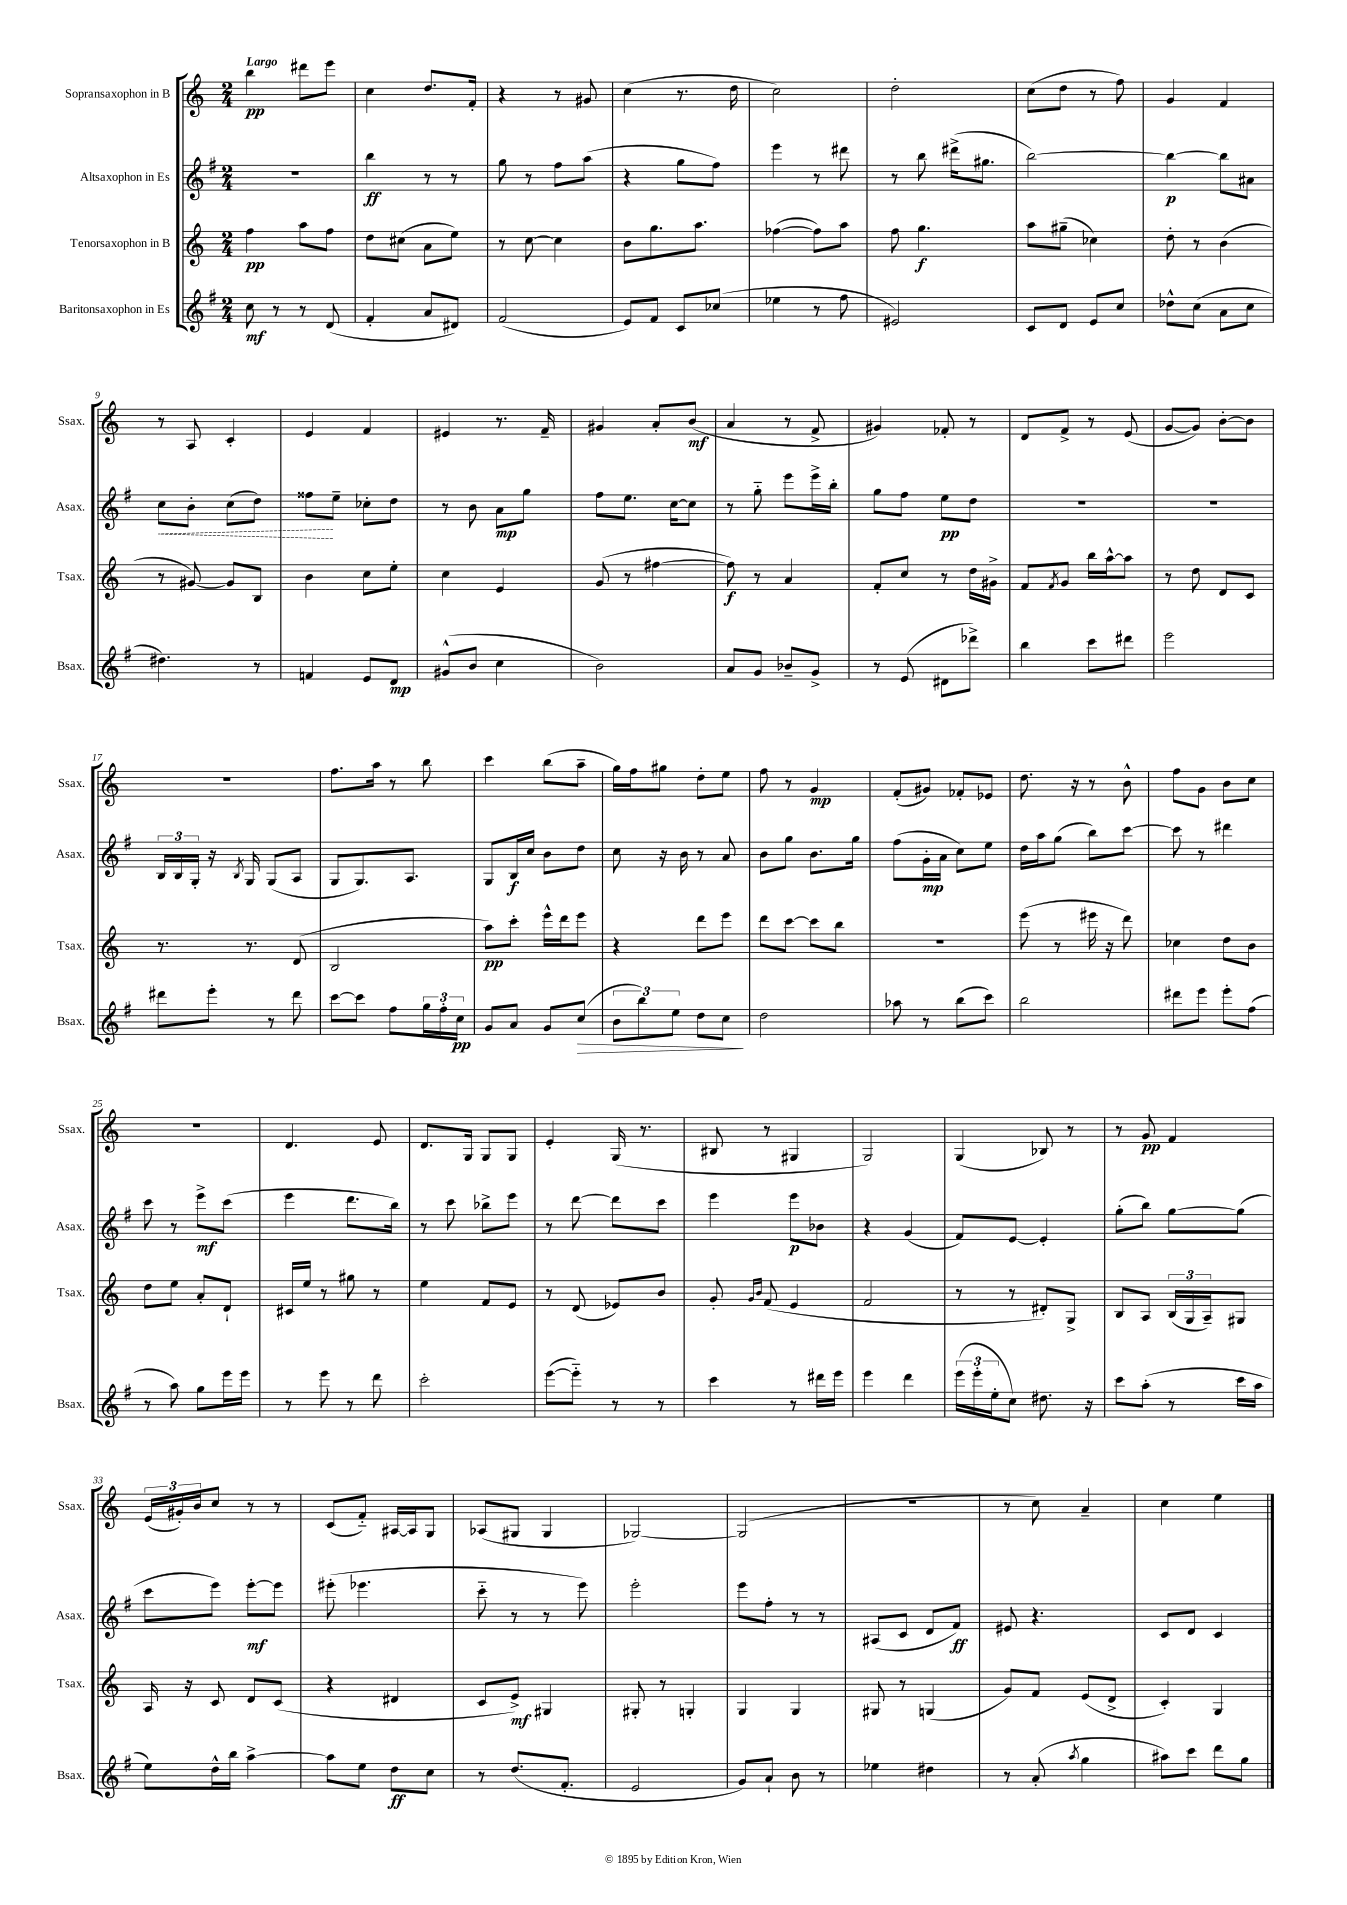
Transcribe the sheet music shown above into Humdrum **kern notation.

**kern	**kern	**kern	**kern
*staff4	*staff3	*staff2	*staff1
*clefG2	*clefG2	*clefG2	*clefG2
*k[f#]	*k[]	*k[f#]	*k[]
*M2/4	*M2/4	*M2/4	*M2/4
8cc	4ff	2r	4bb
8r	.	.	.
8r	8aa	.	8ddd#
(8d	8ff	.	8eee
=	=	=	=
4f#'	8dd	4bb	4cc
.	(8cc#	.	.
8a	8a	8r	8.dd
8d#)	8ee)	8r	.
.	.	.	16f'
=	=	=	=
(2f#	8r	8gg	4r
.	[8cc	8r	.
.	4cc]	8ff#	8r
.	.	(8aa	8g#
=	=	=	=
8e)	8b	4r	(4cc
8f#	8.gg	.	.
8c	.	8gg	8.r
.	8.aa	.	.
(8cc-	.	8ff#)	.
.	.	.	16dd
=	=	=	=
4ee-	([4ff-	4eee	2cc)
8r	8ff-])	8r	.
8ff#	8aa	8ddd#	.
=	=	=	=
2e#)	8ff	8r	2dd'
.	4.gg	8bb	.
.	.	(16ddd#^	.
.	.	8.gg#	.
=	=	=	=
8c	8aa	[2bb)	(8cc
8d	(8gg#~	.	8dd
8e	4cc-)	.	8r
8cc	.	.	8ff)
=	=	=	=
8dd-^^	8dd'	4bb_	4g
(8cc	8r	.	.
8a	(4b	8bb]	4f
8cc	.	8a#	.
=	=	=	=
4.dd#)	8r	8cc	8r
.	[8g#)	8b'	8A
.	8g#]	(8cc	4c'
8r	8B	8dd)	.
=	=	=	=
4f	4b	8ff##	4e
.	.	8ee~	.
8e	8cc	8cc-'	4f
8d	8ee'	8dd	.
=	=	=	=
(8g#^^	4cc	8r	4e#
8b	.	8b	.
4cc	4e	8a	8.r
.	.	8gg	.
.	.	.	16f~
=	=	=	=
2b)	(8g	8ff#	4g#
.	8r	8.ee	.
.	[4ff#	.	8a'
.	.	[16cc	.
.	.	8cc]	(8b
=	=	=	=
8a	8ff#])	8r	4a
8g	8r	8gg'~	.
8b-~	4a	8eee	8r
8g^	.	16eee^	8f^
.	.	16bb'	.
=	=	=	=
8r	8f'	8gg	4g#)
(8e	8cc	8ff#	.
8d#	8r	8ee	8f-'
8ddd-^)	16dd	8dd	8r
.	16g#^	.	.
=	=	=	=
4bb	8f	2r	8d
.	8qf	.	.
.	8g	.	8f^
8ccc	16bb	.	8r
.	[16aa^^	.	.
8ddd#	8aa]	.	(8e
=	=	=	=
2eee	8r	2r	[8g
.	8dd	.	8g])
.	8d	.	[8b'
.	8c	.	8b]
=	=	=	=
8ddd#	8.r	24B	2r
.	.	24B	.
.	.	24G'	.
8eee'	.	16r	.
.	.	8qB	.
.	8.r	16G	.
8r	.	(8G	.
8ddd#	(8d	8A	.
=	=	=	=
[8ccc	2B	8G	8.ff
8ccc]	.	8.G)	.
.	.	.	16aa
8ff#	.	.	8r
.	.	8.A	.
24gg	.	.	8bb
24ff#'	.	.	.
24cc	.	.	.
=	=	=	=
8g	8aa)	8G	4ccc
8a	8ccc'	16B	.
.	.	16cc	.
8g	16eee^^	8b	(8bb
.	16ddd	.	.
(8cc	8eee	8dd	8aa~
=	=	=	=
12b	4r	8cc	16gg)
.	.	.	16ff
12bb)	.	.	.
.	.	16r	8gg#
12ee	.	.	.
.	.	16b	.
8dd	8ddd	8r	8dd'
8cc	8eee	8a	8ee
=	=	=	=
2dd	8ddd	8b	8ff
.	[8ccc	8gg	8r
.	8ccc]	8.b	4g
.	8bb	.	.
.	.	16gg	.
=	=	=	=
8aa-	2r	(8ff#	(8f'
8r	.	16g'	8g#)
.	.	16a	.
(8bb	.	8cc)	8f-'
8ccc)	.	8ee	8e-
=	=	=	=
2bb	(8eee	16dd	8.dd
.	.	16aa	.
.	8r	(8gg	.
.	.	.	16r
.	16eee#	8bb)	8r
.	16r	.	.
.	8ddd)	[8ccc	8b^^
=	=	=	=
8ddd#	4cc-	8ccc]	8ff
8eee	.	8r	8g
8eee'	8dd	4ddd#	8b
(8ff#	8b	.	8cc
=	=	=	=
8r	8dd	8ccc	2r
8aa)	8ee	8r	.
8gg	8a'	8eee^	.
16eee	8d`	(8ccc	.
16eee	.	.	.
=	=	=	=
8r	16c#	4eee	4.d
.	16ee	.	.
8eee	8r	.	.
8r	8gg#	8.ddd	.
8ddd	8r	.	8e
.	.	16bb)	.
=	=	=	=
2ccc'	4ee	8r	8.d
.	.	8ccc	.
.	.	.	16G
.	8f	8bb-^	8G
.	8e	8eee	8G
=	=	=	=
([8eee	8r	8r	4e'
8eee'~])	(8d	[8ddd	.
8r	8e-)	8ddd]	(16G
.	.	.	8.r
8r	8b	8ccc	.
=	=	=	=
4ccc	8g'	4eee	8B#
.	16qqg	.	.
.	16qqb	.	.
.	(8f	.	8r
8r	4e	8eee	4G#
16ddd#	.	8b-	.
16eee	.	.	.
=	=	=	=
4eee	2f	4r	2G)
4ddd	.	(4g	.
=	=	=	=
(24eee	8r	8f#)	(4G
24eee'	.	.	.
24ee'	.	.	.
8cc)	8r	[8e	.
8.dd#	8d#')	4e']	8B-)
.	8G^	.	8r
16r	.	.	.
=	=	=	=
8ccc	8B	(8gg'	8r
(8aa'	8A	8bb)	8g
8r	(24B	[8gg	4f
.	24G	.	.
.	24A~)	.	.
16ccc	8G#	(8gg]	.
16aa	.	.	.
=	=	=	=
8ee)	16A	8ccc	(24e
.	.	.	24g#')
.	16r	.	.
.	.	.	24b
16dd^^	8c	8eee)	8cc
16bb	.	.	.
[4aa^	8d	[8eee'	8r
.	(8c	8eee]	8r
=	=	=	=
8aa]	4r	(8eee#'	(8c
8ee	.	4.eee-	8f'~)
8dd	4d#	.	[16A#
.	.	.	16A#]
8cc	.	.	8G
=	=	=	=
8r	8c	8ccc'~	(8A-
(8.dd	8e^)	8r	8G#
.	4G#	8r	4G#
8.f#'	.	.	.
.	.	8eee)	.
=	=	=	=
2e	8G#'	2eee'	[2G-)
.	8r	.	.
.	4G'	.	.
=	=	=	=
8g)	4G	8eee	(2G-]
8a`	.	8ff#'	.
8b	4G	8r	.
8r	.	8r	.
=	=	=	=
4ee-	8G#	(8A#	2r
.	8r	8c	.
4dd#	(4G	8d	.
.	.	8f#)	.
=	=	=	=
8r	8g)	8e#	8r
(8a'	8f	4.r	8cc)
8qaa	.	.	.
4gg	(8e	.	4a~
.	8d^	.	.
=	=	=	=
8aa#)	4c')	8c	4cc
8ccc	.	8d	.
8ddd	4G	4c	4ee
8gg	.	.	.
==	==	==	==
*-	*-	*-	*-
